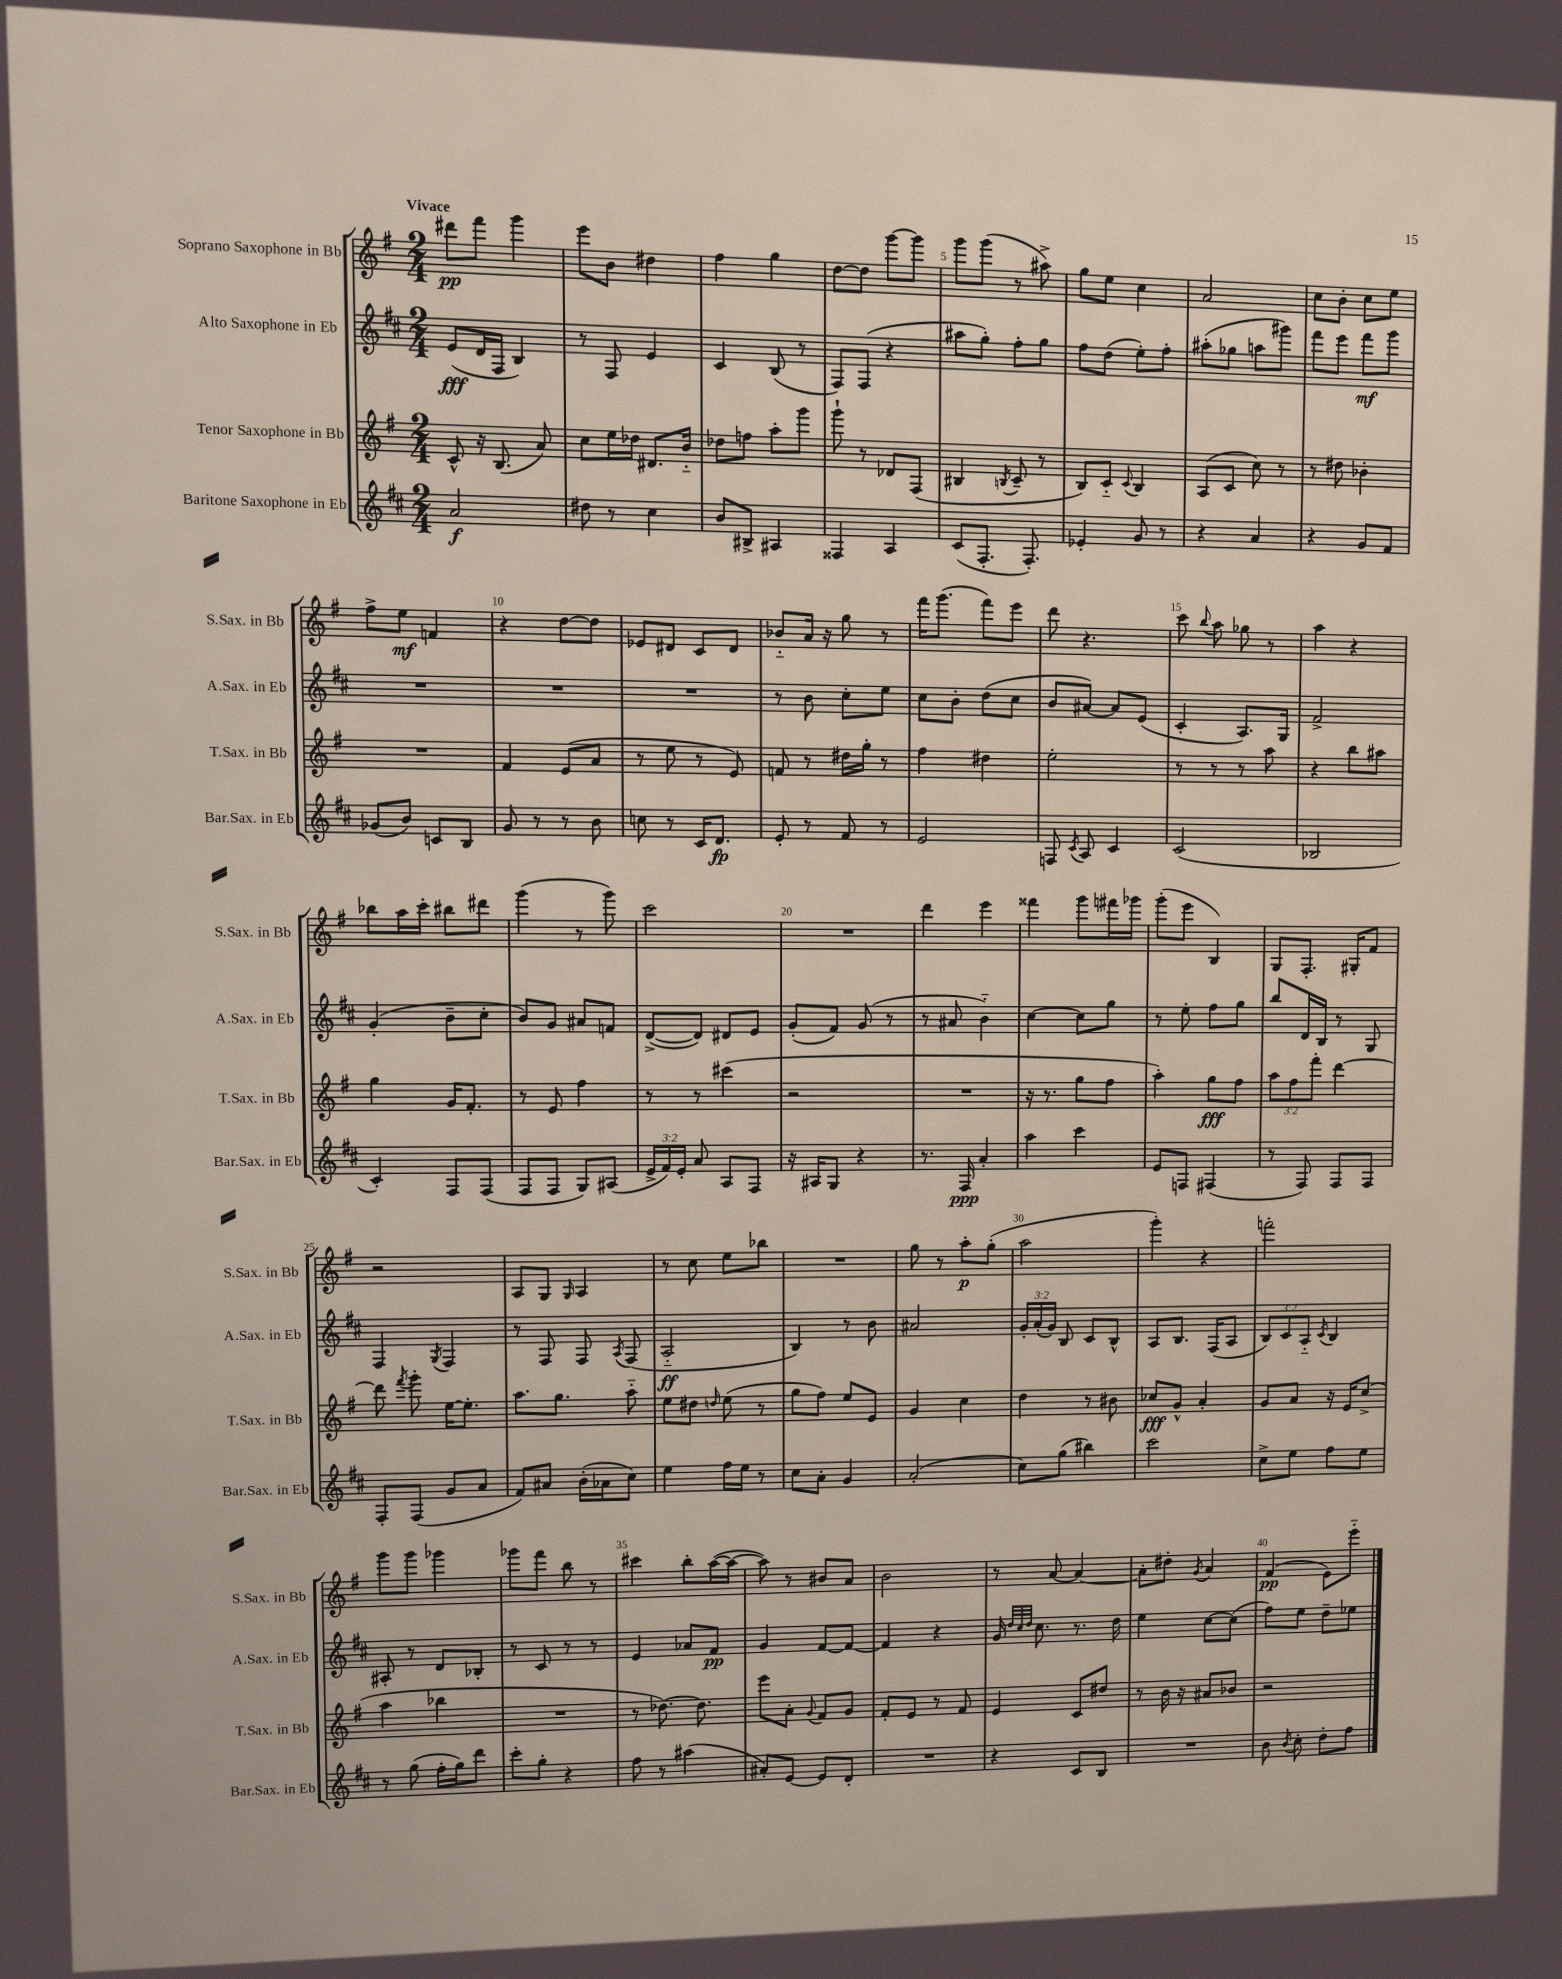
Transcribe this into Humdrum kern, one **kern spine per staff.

**kern	**kern	**kern	**kern
*staff4	*staff3	*staff2	*staff1
*clefG2	*clefG2	*clefG2	*clefG2
*k[f#c#]	*k[f#]	*k[f#c#]	*k[f#]
*M2/4	*M2/4	*M2/4	*M2/4
2a/	8c^^/	(8e/L	8ddd#\L
.	16r	16d/L	8fff#\J
.	(8.B/	16F#/JJ	.
.	.	4B/)	4ggg\
.	8a/)	.	.
=	=	=	=
8dd#\	8cc\L	8r	8eee\L
8r	16ee\L	8F#/	8b\J
.	16dd-\JJ	.	.
4cc#\	8.d#/L	4e/	4dd#\
.	16b'~/Jk	.	.
=	=	=	=
8b/L	8dd-\L	4c#/	4ff#\
8B#^/J	8ff\J	.	.
4A#/	8aa'\L	(8B/	4gg\
.	8ggg\J	8r	.
=	=	=	=
4F##/	8ggg`\	8F#/L)	[8dd\L
.	8r	(8F#/J	8dd\]J
4A/	8d-/L	4r	[8ggg\L
.	(8F#/J	.	8ggg\]J
=	=	=	=
(8c#/L	4B#/	8aa#\L	8ggg\L
8.F#'/J	.	8gg'\J)	(8ggg\J
.	8qB/	.	.
.	8c~/	8ff#'\L	8r
8.F#'/)	.	.	.
.	8r	8gg\J	8aa#^\)
=	=	=	=
4e-'/	8B/L)	8ff#\L	8gg\L
.	8c'~/J	(8dd\J	8ee\J
.	8qqc/	.	.
8g/	4B/	8ee'\L)	4cc\
8r	.	8ff#'\J	.
=	=	=	=
4r	(8A/L	(8aa#'\L	2a/
.	8c/J	8gg-\J	.
4a/	8cc\)	8aa\L	.
.	8r	8ggg#\J)	.
=	=	=	=
4r	8r	8fff#\L	8cc\L
.	8dd#\	8eee\J	8b'\J
8g/L	4b-'\	8fff#\L	8cc\L
8f#/J	.	8ggg\J	8ee\J
=	=	=	=
(8g-/L	2r	2r	8ff#^\L
8b/J)	.	.	8ee\J
8c/L	.	.	4f/
8B/J	.	.	.
=	=	=	=
8g/	4f#/	2r	4r
8r	.	.	.
8r	(8e/L	.	[8dd\L
8b\	8a/J	.	8dd\]J
=	=	=	=
8cc\	8r	2r	8e-/L
8r	8ee\	.	8d#/J
16c#/LK	8r	.	8c/L
8.d/J	.	.	.
.	8e/)	.	8d#/J
=	=	=	=
8e'/	8f/	8r	8b-'~/L
8r	8r	8b\	16a/Jk
.	.	.	16r
8f#/	16dd#\LL	8cc#'\L	8gg\
.	16gg'\JJ	.	.
8r	8r	8ee\J	8r
=	=	=	=
2e/	4ff#\	8cc#\L	16fff#\LK
.	.	.	(8.ggg\J
.	.	8b'\J	.
.	4dd#\	(8dd\L	8fff#\L)
.	.	8cc#\J	8eee\J
=	=	=	=
8F/	2ee'\	8b/L	8ddd\
8qc#/	.	.	.
8A/	.	[8a#/J)	4.r
4c#/	.	8a#/]L	.
.	.	(8e/J	.
=	=	=	=
(2c#/	8r	4c#'/	8ccc\
.	.	.	8qqbb/
.	8r	.	8aa\
.	8r	8.A/L)	8gg-\
.	8aa\	.	8r
.	.	16G/Jk	.
=	=	=	=
2B-/	4r	2f#^/	4aa\
.	8bb\L	.	4r
.	8aa#\J	.	.
=	=	=	=
4c#'/)	4gg\	(4g'/	8bb-\L
.	.	.	16aa\L
.	.	.	16ccc'\JJ
8F#/L	16g/LK	8b~\L	8bb#\L
.	8.f#'/J	.	.
(8F#/J	.	8cc#'\J	8ddd#\J
=	=	=	=
8F#/L	8r	8b/L)	(4ggg\
8F#/J	8e/	8g/J	.
8G/L)	4ff#\	8a#/L	8r
(8A#/J	.	8f/J	8ggg\)
=	=	=	=
24e^/LL	8r	([8d^/L	2ccc\
24f#/)	.	.	.
24e'/JJ	.	.	.
8a/	8r	8d/]J)	.
8A/L	(4ccc#\	8d#/L	.
8F#/J	.	8e/J	.
=	=	=	=
16r	2r	(8g'/L	2r
16A#/LK	.	.	.
8G/J	.	8f#/J)	.
4r	.	(8g/	.
.	.	8r	.
=	=	=	=
8.r	2r	8r	4ddd\
.	.	8a#/	.
16F#/	.	.	.
4a'/	.	4b'~\)	4eee\
=	=	=	=
4aa\	16r	[4cc#\	4fff##\
.	8.r	.	.
4ccc#\	8gg\L	8cc#\]L	8ggg\L
.	8ff#\J	8gg\J	16fff#\L
.	.	.	16ggg-\JJ
=	=	=	=
8e/L	4aa'\)	8r	(8ggg'\L
8F/J	.	8ee'\	8eee\J
(4F#/	8gg\L	8ff#\L	4B/)
.	8ff#\J	8gg\J	.
=	=	=	=
8r	12aa\L	8bb/L	8G/L
.	12ff#\	.	.
8F#/)	.	16d/L	8.F#'/J
.	12fff#'\J	.	.
.	.	16B/JJ	.
8F#/L	[4ddd\	8r	.
.	.	.	16G#'/LK
8F#/J	.	8G/	8f#/J
=	=	=	=
8F#'/L	8ddd\]	4F#/	2r
.	8qfff#/	.	.
(8F#/J	8ggg'\	.	.
.	.	8qG/	.
8g/L	[16ee\LK	4F#/	.
.	8.ee'\]J	.	.
8a/J	.	.	.
=	=	=	=
8f#/L)	8.aa\L	8r	8A/L
8a#/J	.	8F#/	8G/J
.	8.gg\J	.	.
.	.	.	16qqG/
(16b'\LL	.	8F#/	4A/
16a-\J	.	.	.
.	.	8qA/	.
8cc#\J)	8aa'~\	(8F#/	.
=	=	=	=
4ee\	8ee\L	2A'~/	8r
.	8dd#\J	.	8cc\
.	16qqdd/	.	.
16ff#\LL	(8ee\	.	8ee\L
16ee\JJ	.	.	.
8r	8r	.	8bb-\J
=	=	=	=
8cc#\L	8gg\L	4B/)	2r
8a'\J	8ff#\J)	.	.
4g/	8ee/L	8r	.
.	8e/J	8b\	.
=	=	=	=
(2a'/	4g/	2a#/	8gg\
.	.	.	8r
.	4cc\	.	8aa'\L
.	.	.	(8gg'\J
=	=	=	=
8cc#\L)	4dd\	24g'/LL	2aa\
.	.	(24a'/	.
.	.	24g/JJ)	.
(8gg\J	.	8B/	.
4bb#\)	8r	8c#/L	.
.	8b#\	8B^^/J	.
=	=	=	=
2ccc#\	8cc-/L	8A/L	4ggg'\)
.	8g^^/J	8.B/J	.
.	4a'/	.	4r
.	.	(16F#/LK	.
.	.	8A/J	.
=	=	=	=
8cc#^\L	8g/L	12B/L)	2fff'\
.	.	12c#/	.
8ee\J	8a/J	.	.
.	.	12A'~/J	.
.	.	8qc#/	.
8ff#\L	16r	4B/	.
.	16e/LK	.	.
8ee\J	(8cc^/J	.	.
=	=	=	=
8r	4aa\	8A#'/	8ggg\L
(8gg\	.	8r	8ggg\J
16ff#'\LL	4bb-\	8d/L	4ggg-\
16gg\J)	.	.	.
8ddd\J	.	8B-'/J	.
=	=	=	=
8ccc#'\L	2r	8r	8ggg-\L
8gg'\J	.	8c#/	8fff#\J
4r	.	8r	8bb\
.	.	8r	8r
=	=	=	=
8ff#\	8r	4e/	4ccc#\
8r	[8.dd-\)	.	.
(4aa#\	.	8a-/L	8bb'\L
.	8.dd-\]	.	.
.	.	8f#/J	([16aa\L
.	.	.	16aa\_JJ
=	=	=	=
8a#'/L)	8eee\L	4g/	8aa\])
[8e/J	8a'\J	.	8r
.	8qqg/	.	.
8e/]L	8f#/L	[8f#/L	8b#/L
8d'/J	8g/J	8f#/_J	8a/J
=	=	=	=
2r	8f#'/L	4f#/]	2b\
.	8e/J	.	.
.	8r	4r	.
.	8f#/	.	.
=	=	=	=
4r	4e/	16g/	8r
.	.	32qqdd/LLL	.
.	.	32qqcc#/	.
.	.	32qqdd/JJJ	.
.	.	8.cc#\	.
.	.	.	[8a/
8c#/L	8c/L	8.r	4a/_
8B/J	8dd#/J	.	.
.	.	16dd\	.
=	=	=	=
2r	8r	4ee\	8a'\]L
.	16b\	.	8dd#'\J
.	16r	.	.
.	.	.	8qg/
.	8a#/L	[8cc#\L	4a/
.	8b-/J	(8cc#\]J	.
=	=	=	=
8b\	2r	8ff#\L)	(4f#/
8qb/	.	.	.
8cc#'\	.	8ee\J	.
8dd'\L	.	8dd~\L	8e\L)
8ff#\J	.	8ee-\J	8eee'~\J
==	==	==	==
*-	*-	*-	*-
